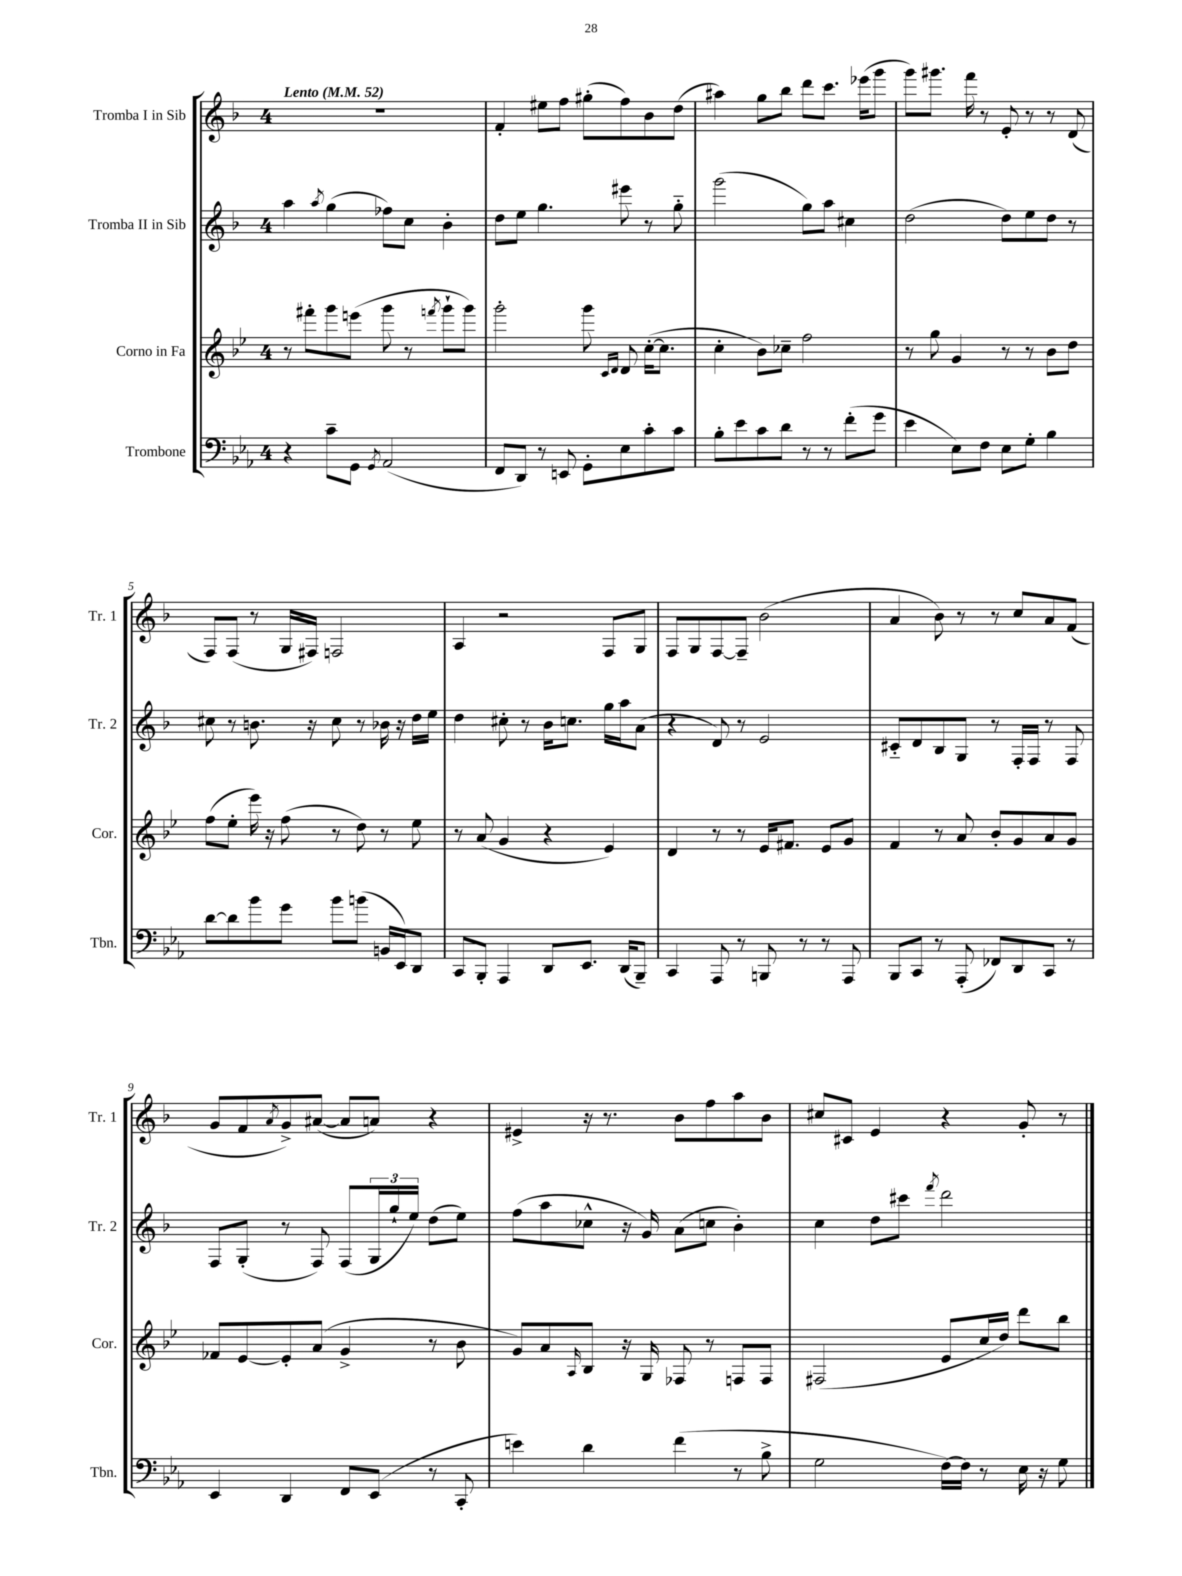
<<
\new StaffGroup <<
\new Staff = "s0" \with { instrumentName = "Tromba I in Sib" shortInstrumentName = "Tr. 1" } {
    \clef treble \key f \major \once \override Staff.TimeSignature.style = #'single-digit \time 4/4 \tempo "Lento" 4 = 52
    R1 |
    f'4-. eis''8 f''8 gis''8-.( f''8) bes'8 d''8( |
    ais''4) g''8 bes''8 d'''8 c'''8. ees'''16( g'''8 |
    g'''8) gis'''8. f'''16 r8 e'8-. r8 r8 d'8( |
    f8) f8( r8 g16 fis16) f2 |
    a4 r2 f8 g8 |
    f8 g8 f8~ f8-- bes'2( |
    a'4 bes'8) r8 r8 c''8 a'8 f'8( |
    g'8 f'8 \acciaccatura { a'8 } g'8->) ais'8~( ais'8 a'8) r4 |
    eis'4-> r16 r8. bes'8 f''8 a''8 bes'8 |
    cis''8 cis'8 e'4 r4 g'8-. r8 \bar "|." |
}
\new Staff = "s1" \with { instrumentName = "Tromba II in Sib" shortInstrumentName = "Tr. 2" } {
    \clef treble \key f \major \once \override Staff.TimeSignature.style = #'single-digit \time 4/4
    a''4 \acciaccatura { a''8 } g''4( fes''8) c''8 bes'4-. |
    d''8 e''8 g''4. eis'''8 r8 g''8-_ |
    g'''2( g''8) a''8 cis''4 |
    d''2( d''8) e''8 d''8 r8 |
    cis''8 r8 b'8. r16 cis''8 r8 bes'16 r16 d''16 e''16 |
    d''4 cis''8-. r8 bes'16 c''8. g''16 a''16 a'8( |
    r4 d'8) r8 e'2 |
    cis'8-_ d'8 bes8 g8 r8 f16-. f16 r8 f8 |
    f8 g8-.( r8 f8) f8( \tuplet 3/2 { g16 g''16-! e''16) } d''8( e''8) |
    f''8( a''8 ces''8-^ r16 g'16) a'8( c''8 bes'4-.) |
    c''4 d''8 cis'''8 \acciaccatura { f'''8 } d'''2 \bar "|." |
}
\new Staff = "s2" \with { instrumentName = "Corno in Fa" shortInstrumentName = "Cor." } {
    \clef treble \key bes \major \once \override Staff.TimeSignature.style = #'single-digit \time 4/4
    r8 fis'''8-. g'''8 e'''8( g'''8 r8 \acciaccatura { f'''8 } g'''8-! g'''8) |
    g'''2-. g'''8 \grace { c'16 d'16 } d'8 c''16~-.( c''8. |
    c''4-. bes'8) ces''8-- f''2 |
    r8 g''8 g'4 r8 r8 bes'8 d''8 |
    f''8( ees''8-. ees'''16) r16 f''8( r8 d''8) r8 ees''8 |
    r8 a'8( g'4 r4 ees'4) |
    d'4 r8 r8 ees'16 fis'8. ees'8 g'8 |
    f'4 r8 a'8 bes'8-. g'8 a'8 g'8 |
    fes'8 ees'8~ ees'8-. a'8( g'4-> r8 bes'8 |
    g'8) a'8 \grace { a16 } bes8 r16 g16 fes8 r8 f8 f8 |
    fis2( ees'8 c''16 d''16) d'''8 bes''8 \bar "|." |
}
\new Staff = "s3" \with { instrumentName = "Trombone" shortInstrumentName = "Tbn." } {
    \clef bass \key ees \major \once \override Staff.TimeSignature.style = #'single-digit \time 4/4
    r4 c'8-- g,8 \acciaccatura { g,8 } aes,2( |
    f,8 d,8) r8 e,8 g,8-. ees8 c'8-. c'8 |
    bes8-. ees'8 c'8 d'8 r8 r8 f'8-.( g'8 |
    ees'4 ees8) f8 ees8 g8-. bes4 |
    d'8~ d'8 bes'8 g'8 bes'8 b'8( b,16 ees,16) d,8 |
    c,8 bes,,8-. aes,,4 d,8 ees,8. d,16( bes,,8--) |
    c,4 aes,,8 r8 b,,8 r8 r8 aes,,8 |
    bes,,8 c,8 r8 aes,,8-.( fes,8) d,8 c,8 r8 |
    ees,4 d,4 f,8 ees,8( r8 c,8-. |
    e'4) d'4 f'4( r8 bes8-> |
    g2 f16~) f16 r8 ees16 r16 g8 \bar "|." |
}
>>
>>
